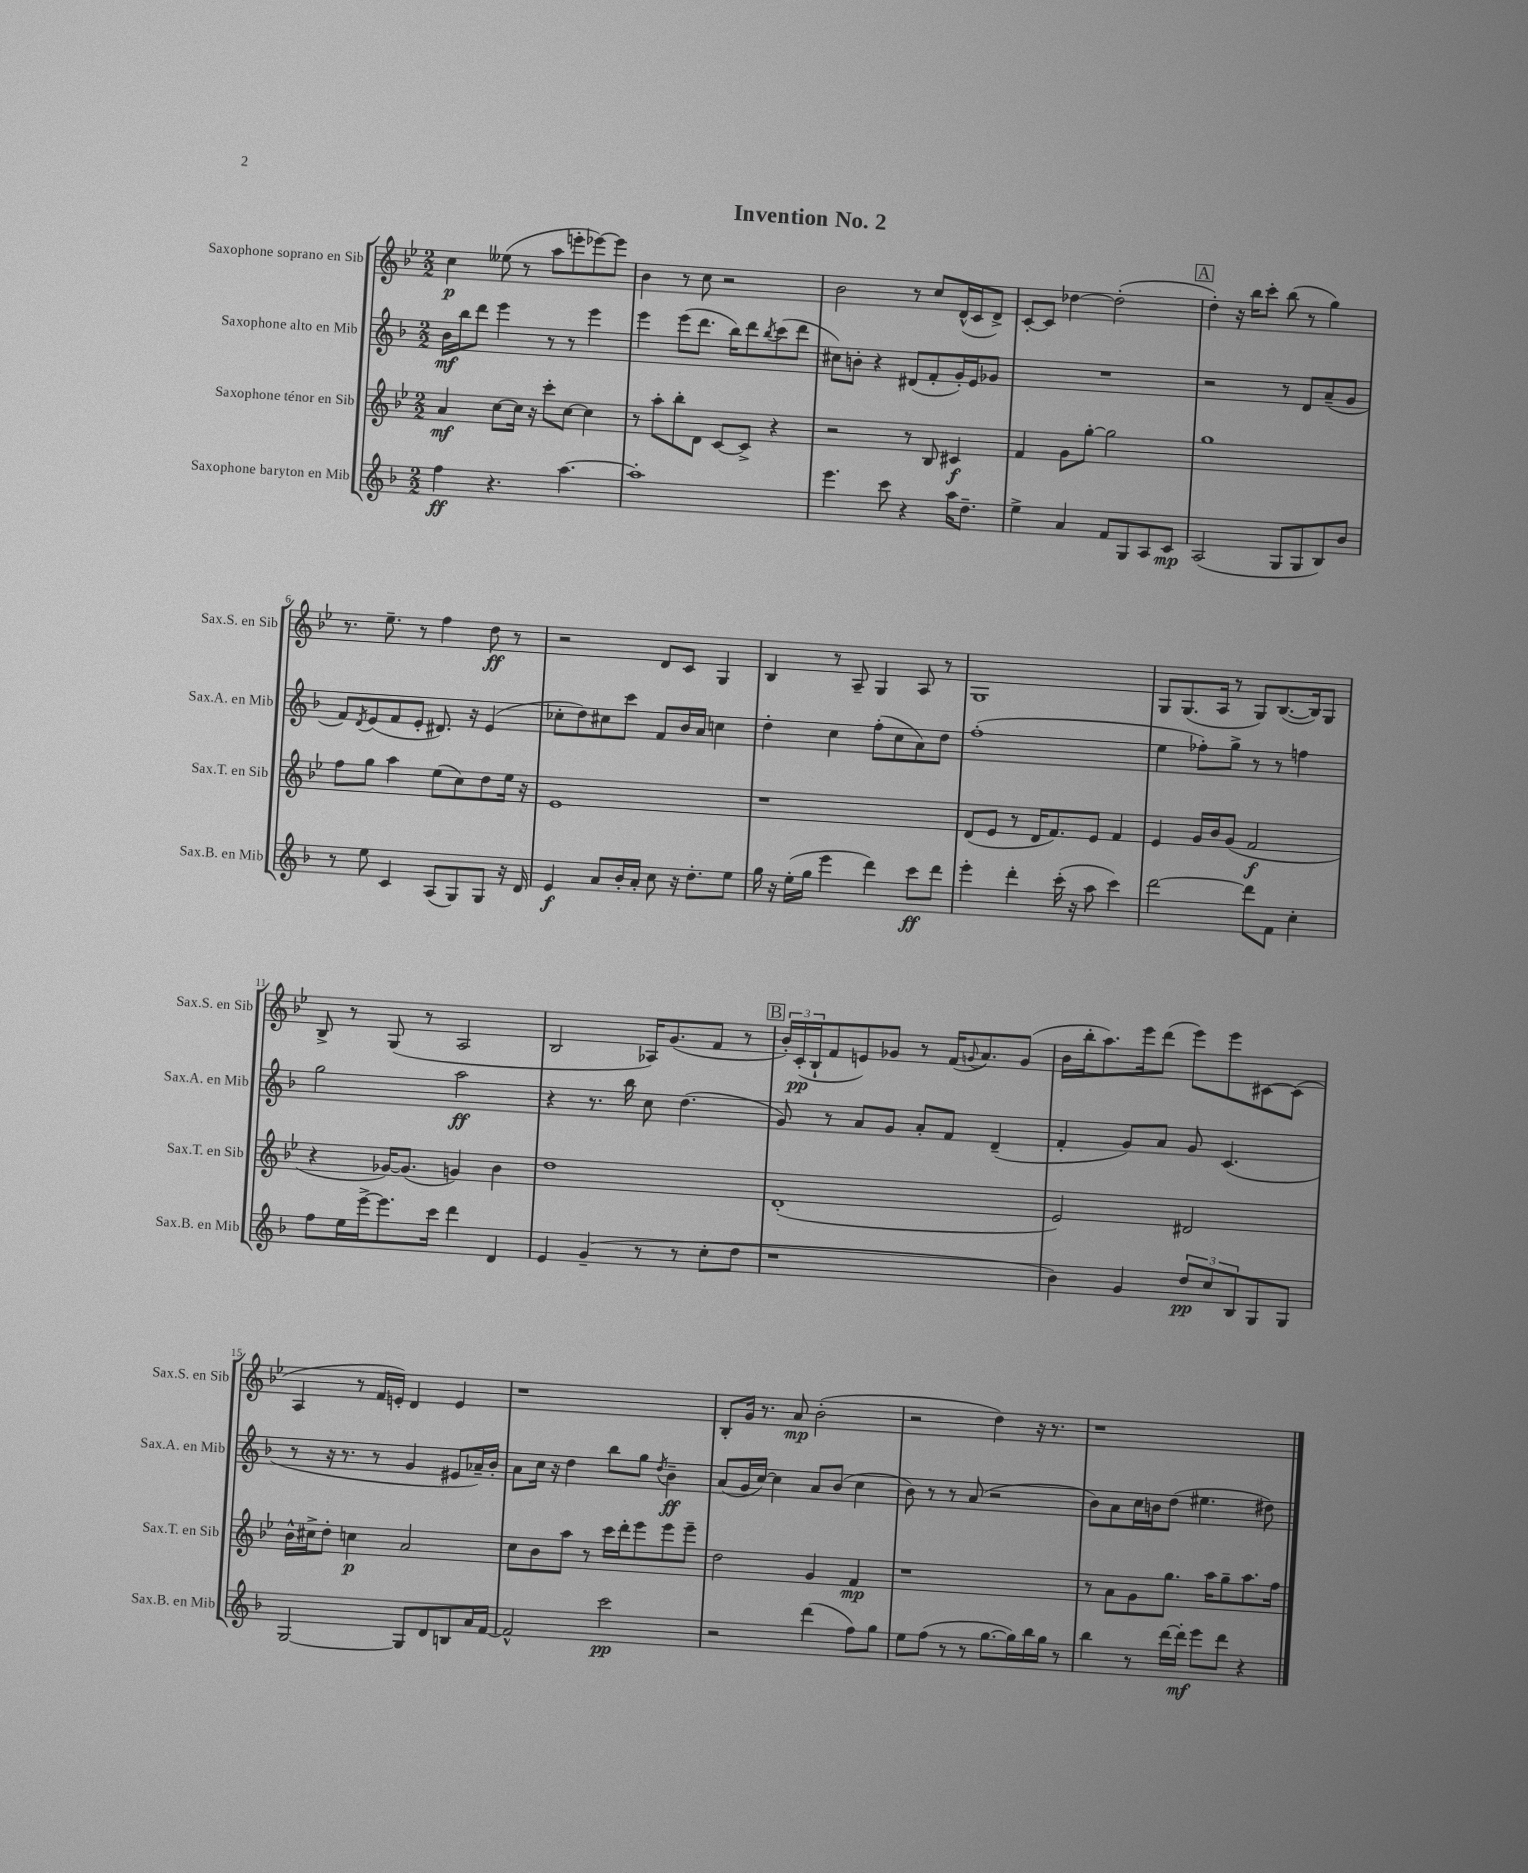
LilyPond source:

\header { title = "Invention No. 2" }
<<
\new StaffGroup <<
\new Staff = "s0" \with { instrumentName = "Saxophone soprano en Sib" shortInstrumentName = "Sax.S. en Sib" } {
    \clef treble \key bes \major \numericTimeSignature \time 2/2
    c''4\p eeses''8( r8 a''8 e'''8-. ees'''8~) ees'''8 |
    bes'4 r8 c''8 r2 |
    bes'2 r8 c''8 d'16-^( c'16 d'8->) |
    c'8~-. c'8 des''4~ des''2-.( |
    \mark \markup { \box "A" } d''4-.) r16 bes''16 c'''8-. bes''8( r8 g''4) |
    r8. ees''8.-- r8 f''4 d''8\ff r8 |
    r2 d'8 c'8 g4 |
    bes4 r8 a8-- g4 a8 r8 |
    g1 |
    g8 g8.( a16 r8 g8) bes8.~( bes16) g8 |
    bes8-> r8 g8( r8 a2 |
    bes2 aes16) g'8.( f'8 r8 |
    \mark \markup { \box "B" } \tuplet 3/2 { bes'16-.) c'16-.\pp( bes16-! } f'8 e'8) ges'8 r8 f'16( \appoggiatura { g'8 } a'8.) g'8( |
    bes'16 bes''16-. a''8.) ees'''16 d'''8( ees'''8) ees'''8 cis'8~ cis'8( |
    a4 r8 f'16 e'16-.) d'4 e'4 |
    r1 |
    bes8-. g'16 r8. a'8\mp bes'2-.( |
    r2 d''4) r16 r8. |
    r1 \bar "|." |
}
\new Staff = "s1" \with { instrumentName = "Saxophone alto en Mib" shortInstrumentName = "Sax.A. en Mib" } {
    \clef treble \key f \major \numericTimeSignature \time 2/2
    bes'16\mf bes''16 d'''8 e'''4 r8 r8 e'''4 |
    e'''4 e'''8( d'''8. bes''16) d'''8 \acciaccatura { bes''8 } c'''8( d'''8 |
    cis''8) b'8-. r4 dis'8( f'8-. g'16-.) e'16 ges'8 |
    R1 |
    \mark \markup { \box "A" } r2 r8 d'8 a'8--( g'8 |
    f'8) \acciaccatura { d'8 } e'8( f'8 e'8-. dis'8.) r16 e'4( |
    ces''8-. d''8) cis''8 c'''8 f'8 bes'16 a'16 c''4 |
    d''4-. c''4 f''8-.( c''8 a'8) d''8 |
    f''1-.( |
    e''4 fes''8-.) g''8-> r8 r8 f''4 |
    g''2 a''2\ff |
    r4 r8. bes''16 c''8 d''4.( |
    \mark \markup { \box "B" } g'8) r8 a'8 g'8 a'8-. f'8 d'4--( |
    f'4-. g'8) a'8 g'8 c'4.( |
    r8 r16 r8. r8 g'4 eis'8 aes'16--) bes'16-. |
    a'8 c''16 r16 d''4 bes''8 g''8 \acciaccatura { d''8 } bes'4--\ff |
    a'8( g'16 c''16~) c''4 a'8 bes'8( c''4 |
    bes'8) r8 r8 a'8( r2 |
    bes'8) a'8 c''16 b'16 d''8( eis''4. dis''8) \bar "|." |
}
\new Staff = "s2" \with { instrumentName = "Saxophone ténor en Sib" shortInstrumentName = "Sax.T. en Sib" } {
    \clef treble \key bes \major \numericTimeSignature \time 2/2
    a'4\mf c''8~ c''16 r16 c'''8-. c''8~ c''4 |
    r8 a''8-. bes''8-. d'8 c'8~ c'8-> r4 |
    r2 r8 bes8 cis'4\f |
    f'4 g'8 g''8~-. g''2 |
    \mark \markup { \box "A" } g''1 |
    f''8 g''8 a''4 ees''8( c''8) d''8 ees''16 r16 |
    ees'1 |
    r1 |
    d'8( ees'8 r8 d'16 f'8.) ees'8 f'4 |
    ees'4 g'16 bes'16 g'8( f'2\f |
    r4 ges'16~) ges'8.( g'4) bes'4 |
    d''1 |
    \mark \markup { \box "B" } d'1-.( |
    ees'2) dis'2 |
    bes'16-^ cis''16-> d''8-. c''4\p a'2 |
    c''8 bes'8 a''8 r8 c'''16 d'''16-. ees'''8 ees'''8 ees'''8-- |
    d''2 g'4 f'4\mp |
    r1 |
    r8 a'8 g'8 g''8. a''16 g''8-- a''8. f''16 \bar "|." |
}
\new Staff = "s3" \with { instrumentName = "Saxophone baryton en Mib" shortInstrumentName = "Sax.B. en Mib" } {
    \clef treble \key f \major \numericTimeSignature \time 2/2
    f''4\ff r4. a''4.~ |
    a''1-. |
    e'''4. c'''8 r4 a''16 d''8.-- |
    e''4-> a'4 f'8 g8 a8 c'8\mp |
    \mark \markup { \box "A" } a2( g8 g8 bes8) bes'8 |
    r8 e''8 c'4 a8( g8) g8 r16 d'16 |
    e'4\f a'8 bes'16-. a'16-. c''8 r16 d''8.-. e''8 |
    g''16 r16 e''16-.( g''16 e'''4 d'''4) c'''8\ff d'''8 |
    e'''4-. d'''4-. c'''16-.( r16 a''8 c'''4) |
    d'''2~ d'''8 f'8 c''4-. |
    f''8 e''16 e'''16~-> e'''8. c'''16 d'''4 d'4 |
    e'4 g'4--( r8 r8 c''8-. d''8 |
    \mark \markup { \box "B" } r1 |
    bes'4) g'4 \tuplet 3/2 { d''8\pp c''8 bes8 } g8 g8 |
    g2~ g8 d'8 b8 a'16 f'16~ |
    f'2-^ c'''2\pp |
    r2 d'''4( f''8) g''8 |
    e''8 f''8( r8 r8 g''8.~ g''16) bes''16 g''16 r8 |
    bes''4 r8 d'''16~ d'''16-.\mf e'''8 d'''8 r4 \bar "|." |
}
>>
>>
